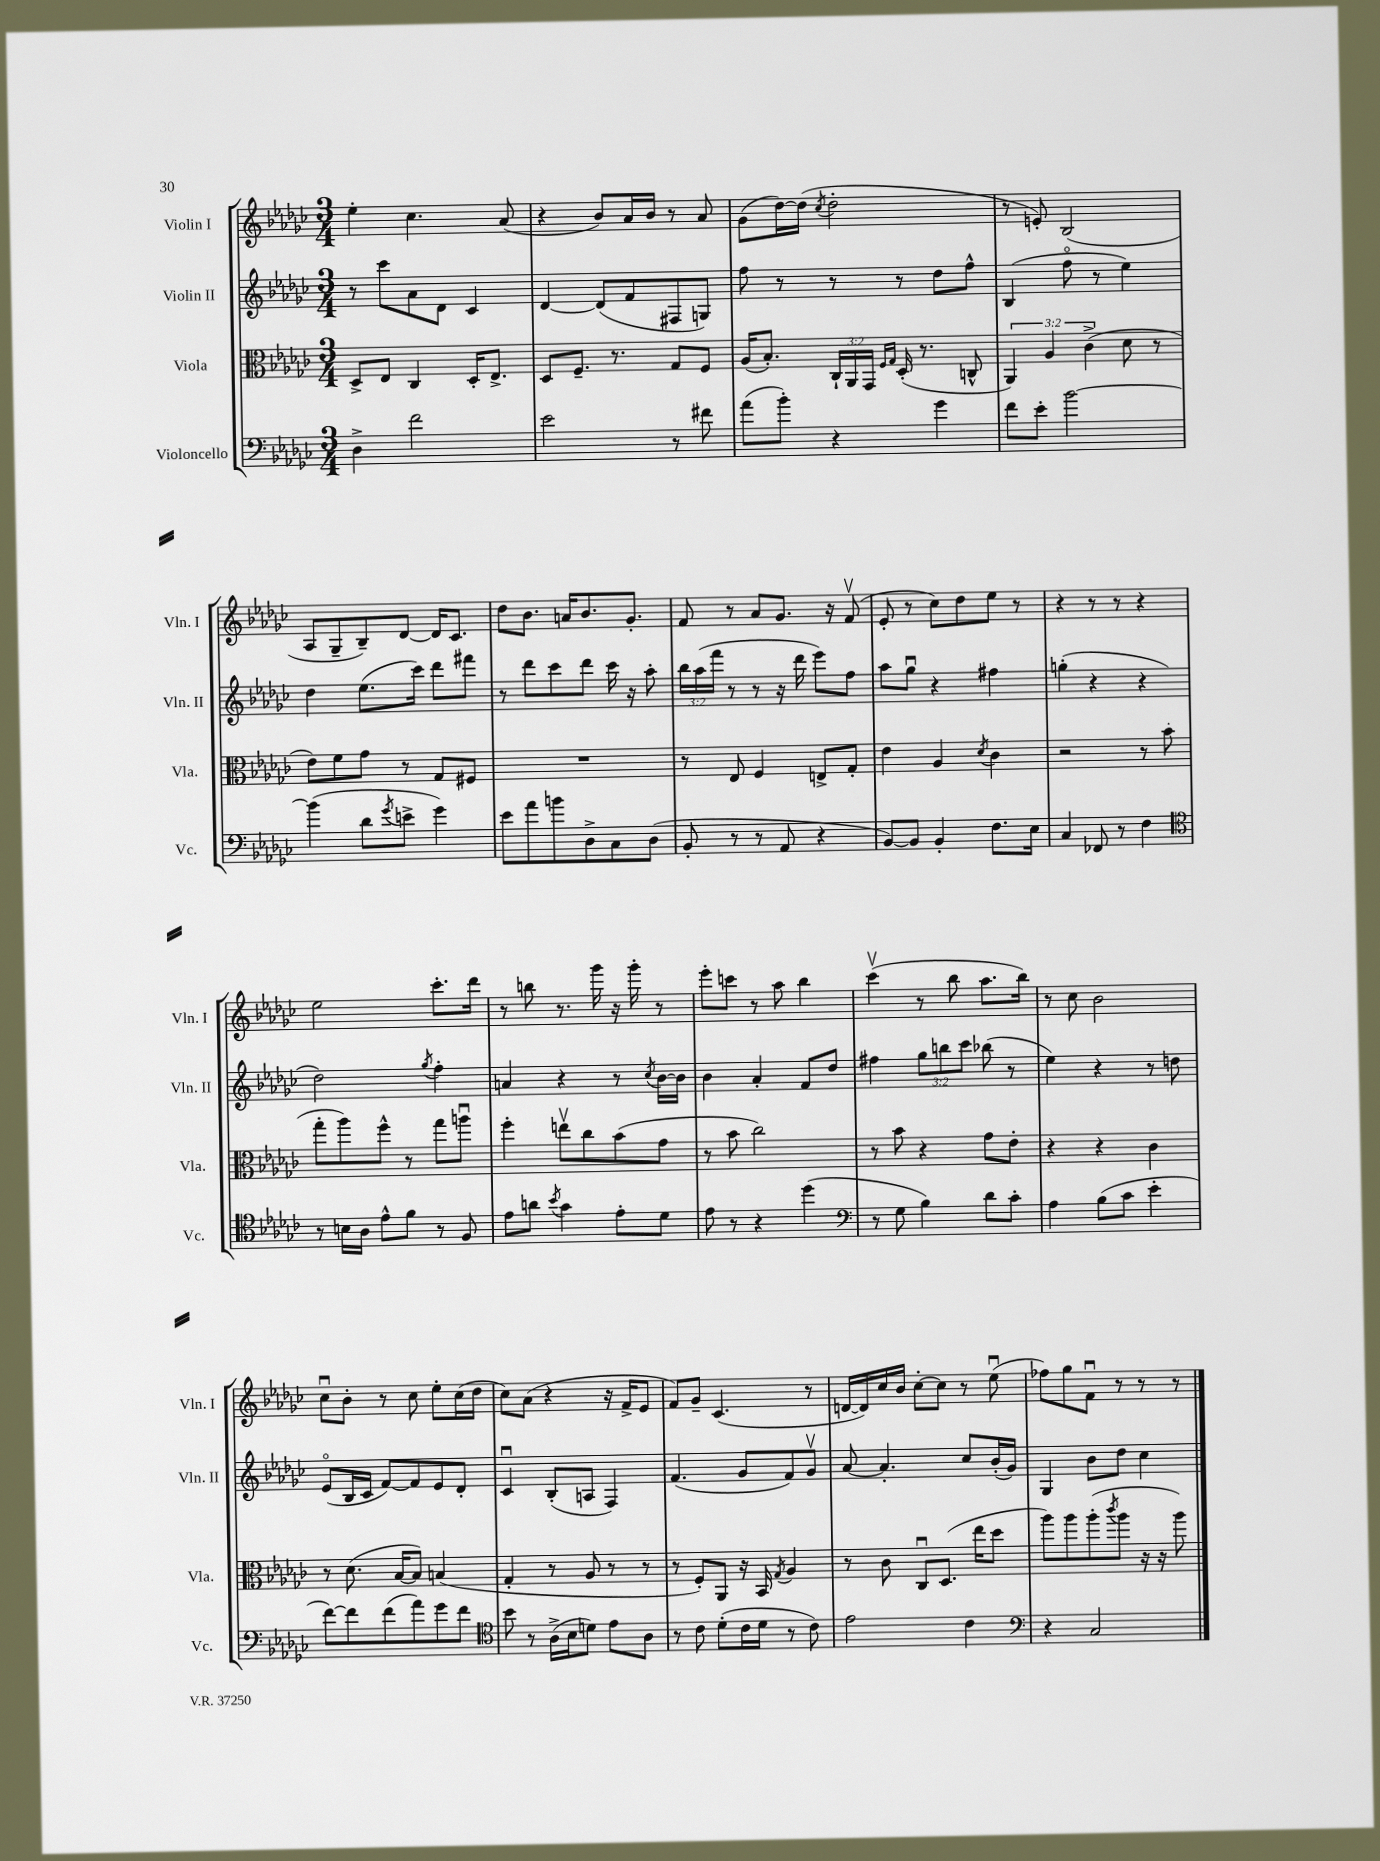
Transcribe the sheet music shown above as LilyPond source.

<<
\new StaffGroup <<
\new Staff = "s0" \with { instrumentName = "Violin I" shortInstrumentName = "Vln. I" } {
    \clef treble \key ges \major \numericTimeSignature \time 3/4
    ees''4-. ces''4. aes'8( |
    r4 bes'8) aes'16 bes'16 r8 aes'8 |
    ges'8( des''16~) des''16( \acciaccatura { ces''8 } des''2-. |
    r8 e'8-.) bes2( |
    aes8 ges8-- bes8--) des'8~ des'16 ces'8. |
    des''8 bes'8. a'16 bes'8. ges'8.-. |
    f'8 r8 aes'8 ges'8. r16 f'8\upbow( |
    ees'8-. r8 ces''8) des''8 ees''8 r8 |
    r4 r8 r8 r4 |
    ees''2 ces'''8.-. des'''16 |
    r8 b''8 r8. ges'''16 r16 ges'''16-. r8 |
    ees'''8-. c'''8 r8 aes''8 bes''4 |
    ces'''4\upbow( r8 bes''8 aes''8. bes''16) |
    r8 ces''8 bes'2 |
    ces''8\downbow bes'8-. r8 ces''8 ees''8-. ces''16( des''16 |
    ces''8) aes'8( r4 r16 f'16-> ees'8 |
    f'8) ges'8-- ces'4.( r8 |
    d'16~ d'16) ces''16 bes'16 ces''8~-. ces''8 r8 ees''8\downbow( |
    fes''8) ges''8 f'8\downbow r8 r8 r8 \bar "|." |
}
\new Staff = "s1" \with { instrumentName = "Violin II" shortInstrumentName = "Vln. II" } {
    \clef treble \key ges \major \numericTimeSignature \time 3/4 \override Staff.TupletNumber.text = #tuplet-number::calc-fraction-text
    r8 ces'''8 aes'8 des'8 ces'4 |
    des'4~ des'8( f'8 fis8 g8) |
    f''8 r8 r8 r8 des''8 f''8-^ |
    bes4( f''8\flageolet r8 ees''4) |
    des''4 ees''8.( ces'''16) des'''8 fis'''8 |
    r8 des'''8 ces'''8 des'''8 ces'''16 r16 aes''8-. |
    \tuplet 3/2 { bes''16 aes''16( f'''16 } r8 r8 r16 des'''16 ees'''8) f''8 |
    aes''8 ges''8\downbow r4 fis''4 |
    g''4-.( r4 r4 |
    des''2) \acciaccatura { ges''8 } f''4-. |
    a'4 r4 r8 \acciaccatura { ces''8 } bes'16~ bes'16 |
    bes'4 aes'4-. f'8 des''8 |
    fis''4 \tuplet 3/2 { ges''8 b''8 ces'''8 } bes''8( r8 |
    ees''4) r4 r8 d''8 |
    ees'8\flageolet( bes16 ces'16 f'8~) f'8 ees'8 des'8-. |
    ces'4\downbow bes8-.( a8 f4) |
    f'4.( ges'8 f'8) ges'8\upbow |
    aes'8~ aes'4.-. ces''8 bes'16-.( ges'16) |
    ges4 bes'8 des''8 ces''4 \bar "|." |
}
\new Staff = "s2" \with { instrumentName = "Viola" shortInstrumentName = "Vla." } {
    \clef alto \key ges \major \numericTimeSignature \time 3/4 \override Staff.TupletNumber.text = #tuplet-number::calc-fraction-text
    des8-> ees8 ces4 des16-. ees8.-> |
    des8 f8.-- r8. ges8 f8 |
    aes16( bes8.-.) \tuplet 3/2 { ces16-! aes,16 ges,16 } \grace { f16 ges16 } des16-.( r8. c8-^ |
    \tuplet 3/2 { aes,4) aes4 ces'4->( } des'8 r8 |
    ees'8) f'8 ges'8 r8 ges8 fis8 |
    R2. |
    r8 ees8 f4 e8-> ges8-. |
    ees'4 aes4 \acciaccatura { des'8 } ces'4 |
    r2 r8 bes'8( |
    ges''8-. aes''8) f''8-^ r8 ges''8 a''8\downbow |
    f''4-. e''8\upbow ces''8 bes'8( ges'8 |
    r8 bes'8 ces''2) |
    r8 bes'8 r4 ges'8 ees'8-. |
    r4 r4 ces'4 |
    r8 des'8.( bes16~ bes8) b4( |
    ges4-. r8 aes8 r8 r8 |
    r8 f8-.) aes,8 r16 bes,16 \acciaccatura { ges8 } aes4 |
    r8 ces'8 ces8\downbow des8.( ees''16 des''8 |
    aes''8) aes''8 aes''8-.( \acciaccatura { ces'''8 } aes''8 r16 r16 aes''8) \bar "|." |
}
\new Staff = "s3" \with { instrumentName = "Violoncello" shortInstrumentName = "Vc." } {
    \clef bass \key ges \major \numericTimeSignature \time 3/4
    des4-> f'2 |
    ees'2 r8 fis'8 |
    aes'8( bes'8-.) r4 ges'4 |
    f'8 ees'8-. bes'2~ |
    bes'4( des'8 \acciaccatura { ges'8 } e'8-> ges'4) |
    ees'8 aes'8 b'8 des8-> ces8 des8( |
    bes,8-. r8 r8 aes,8 r4 |
    bes,8~) bes,8 bes,4-. f8. ees16 |
    ces4 fes,8 r8 f4 |
    \clef tenor r8 b16 aes16 ees'8-^ f'8 r8 f8 |
    ees'8 a'8 \acciaccatura { bes'8 } ges'4 ees'8-. des'8 |
    ees'8 r8 r4 des''4( |
    \clef bass r8 ges8 bes4) des'8 ces'8-. |
    aes4 bes8( ces'8 ees'4-. |
    f'8~) f'8 f'8( aes'8) ges'8 f'8 |
    \clef tenor bes'8 r8 aes16->( bes16 d'8) ees'8 aes8 |
    r8 ces'8 des'8-.( ces'16 des'16 r8 ces'8) |
    ees'2 ces'4 |
    \clef bass r4 ces2 \bar "|." |
}
>>
>>
\layout { \context { \Score \remove "Bar_number_engraver" } }
